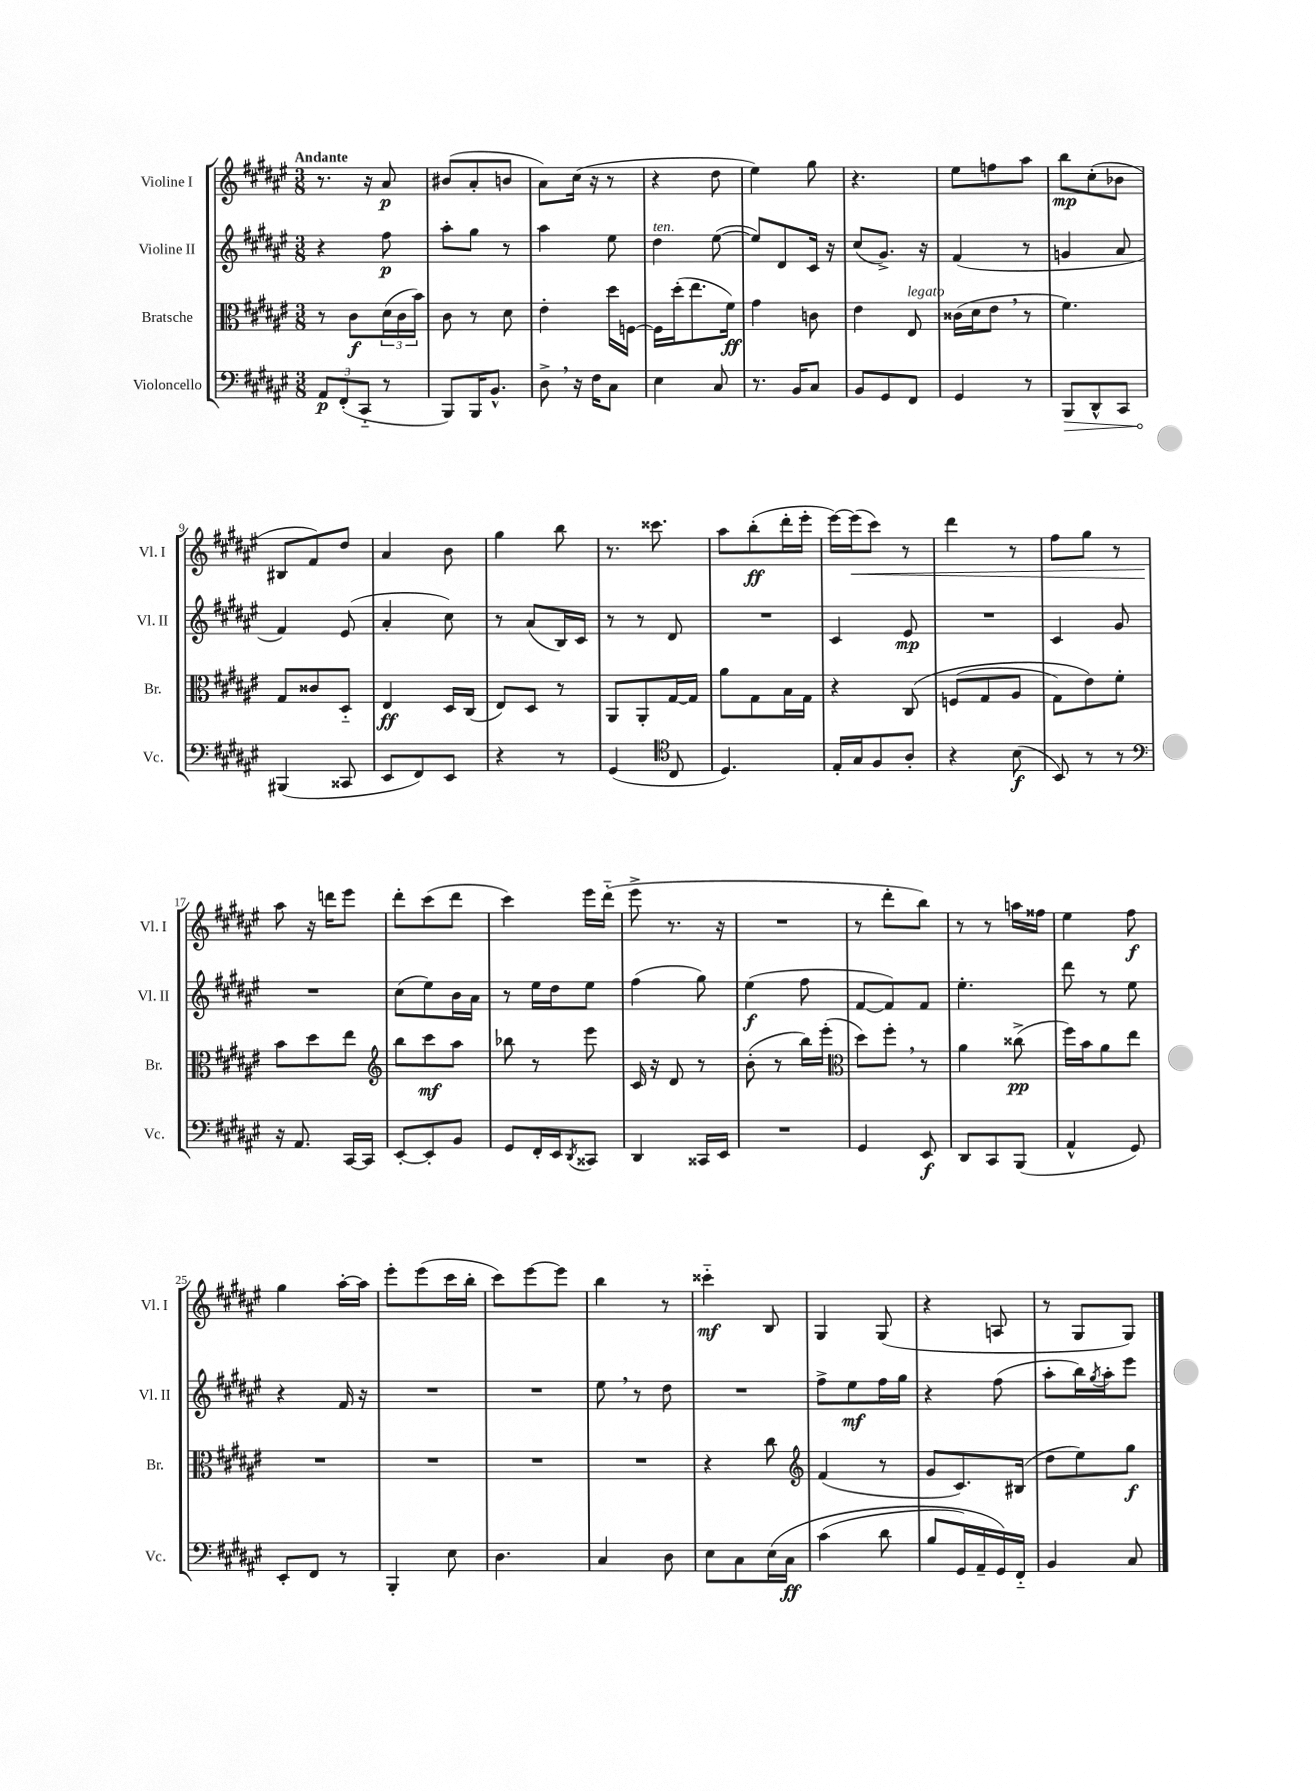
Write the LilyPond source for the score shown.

<<
\new StaffGroup <<
\new Staff = "s0" \with { instrumentName = "Violine I" shortInstrumentName = "Vl. I" } {
    \clef treble \key fis \major \numericTimeSignature \time 3/8 \tempo "Andante"
    r8. r16 ais'8\p |
    bis'8( ais'8-. b'8 |
    ais'8) cis''16( r16 r8 |
    r4 dis''8 |
    eis''4) gis''8 |
    r4. |
    eis''8 f''8 ais''8 |
    b''8\mp cis''8-.( bes'8 |
    bis8 fis'8) dis''8 |
    ais'4 b'8 |
    gis''4 b''8 |
    r8. cisis'''8. |
    ais''8 b''8-.\ff( dis'''16-. eis'''16-. |
    eis'''16~) eis'''16\<( cis'''8) r8 |
    dis'''4 r8 |
    fis''8 gis''8 r8 |
    ais''8\! r16 d'''16 eis'''8 |
    dis'''8-. cis'''8( dis'''8 |
    cis'''4) eis'''16 dis'''16-_( |
    eis'''8-> r8. r16 |
    R4. |
    r8 dis'''8-. b''8) |
    r8 r8 a''16 fisis''16 |
    eis''4 fis''8\f |
    gis''4 ais''16~-. ais''16 |
    eis'''8-. eis'''8( cis'''16 b''16-. |
    cis'''8) eis'''8~ eis'''8 |
    b''4 r8 |
    cisis'''4-_\mf b8 |
    gis4 gis8( |
    r4 a8 |
    r8 gis8 gis8) \bar "|." |
}
\new Staff = "s1" \with { instrumentName = "Violine II" shortInstrumentName = "Vl. II" } {
    \clef treble \key fis \major \numericTimeSignature \time 3/8
    r4 fis''8\p |
    ais''8-. gis''8 r8 |
    ais''4 eis''8 |
    dis''4^\markup { \italic "ten." } eis''8~( |
    eis''8) dis'8 cis'16 r16 |
    cis''8( gis'8.->) r16 |
    fis'4( r8 |
    g'4 ais'8 |
    fis'4) eis'8( |
    ais'4-. cis''8) |
    r8 ais'8( b16) cis'16 |
    r8 r8 dis'8 |
    R4. |
    cis'4 eis'8\mp |
    R4. |
    cis'4 gis'8 |
    R4. |
    cis''8( eis''8) b'16 ais'16 |
    r8 eis''16 dis''16 eis''8 |
    fis''4( gis''8) |
    eis''4\f( fis''8 |
    fis'8~ fis'8) fis'8 |
    eis''4.-. |
    dis'''8 r8 eis''8 |
    r4 fis'16 r16 |
    R4. |
    R4. |
    eis''8 \breathe r8 dis''8 |
    R4. |
    fis''8-> eis''8\mf fis''16 gis''16 |
    r4 fis''8( |
    ais''8-. b''16) \acciaccatura { gis''8 } ais''16-. eis'''8 \bar "|." |
}
\new Staff = "s2" \with { instrumentName = "Bratsche" shortInstrumentName = "Br." } {
    \clef alto \key fis \major \numericTimeSignature \time 3/8
    r8 cis'8\f \tuplet 3/2 { dis'16( cis'16 b'16) } |
    cis'8 r8 dis'8 |
    eis'4-. dis''16 f16~ |
    f16 dis''16-.( eis''8. fis'16\ff) |
    gis'4 c'8 |
    eis'4 eis8^\markup { \italic "legato" } |
    cisis'16( dis'16 eis'8 \breathe r8 |
    fis'4.) |
    gis8 cisis'8 dis8-_ |
    eis4\ff dis16 cis16( |
    eis8) dis8 r8 |
    ais,8 ais,8-. gis16~ gis16 |
    ais'8 gis8 b16 gis16 |
    r4 cis8\( |
    f8( gis8 ais8 |
    gis8) eis'8\) fis'8-. |
    b'8 dis''8 eis''8 |
    \clef treble b''8 cis'''8\mf ais''8 |
    bes''8 r8 eis'''8 |
    cis'16 r16 dis'8 r8 |
    b'8-.( r8 b''16) eis'''16-.( |
    \clef alto dis''8) fis''8-. \breathe r8 |
    ais'4 cisis''8->\pp( |
    fis''16) b'16 ais'8 eis''8 |
    R4. |
    R4. |
    R4. |
    R4. |
    r4 cis''8 |
    \clef treble fis'4( r8 |
    gis'8 cis'8.) bis16( |
    dis''8 eis''8) gis''8\f \bar "|." |
}
\new Staff = "s3" \with { instrumentName = "Violoncello" shortInstrumentName = "Vc." } {
    \clef bass \key fis \major \numericTimeSignature \time 3/8
    \tuplet 3/2 { ais,8\p fis,8-.( cis,8-_ } r8 |
    b,,8) b,,16 b,8.-^ |
    dis8-> \breathe r16 fis16 cis8 |
    eis4 cis8 |
    r8. b,16 cis8 |
    b,8 gis,8 fis,8 |
    gis,4 r8 |
    \once \override Hairpin.circled-tip = ##t b,,8\> dis,8-^ cis,8 |
    bis,,4\!( cisis,8 |
    eis,8 fis,8) eis,8 |
    r4 r8 |
    gis,4( \clef tenor cis8 |
    dis4.) |
    eis16-. gis16 fis8 ais8-. |
    r4 b8\f( |
    b,8) r8 r8 |
    \clef bass r16 ais,8. cis,16~ cis,16 |
    eis,8~-. eis,8-. b,8 |
    gis,8 fis,16-. eis,16 \acciaccatura { dis,8 } cisis,8 |
    dis,4 cisis,16 eis,16 |
    R4. |
    gis,4 eis,8\f |
    dis,8 cis,8 b,,8( |
    ais,4-^ gis,8) |
    eis,8-. fis,8 r8 |
    b,,4-. eis8 |
    dis4. |
    cis4 dis8 |
    eis8 cis8 eis16\( cis16\ff |
    cis'4( dis'8 |
    b8 gis,16) ais,16-- gis,16\) fis,16-_ |
    b,4 cis8 \bar "|." |
}
>>
>>
